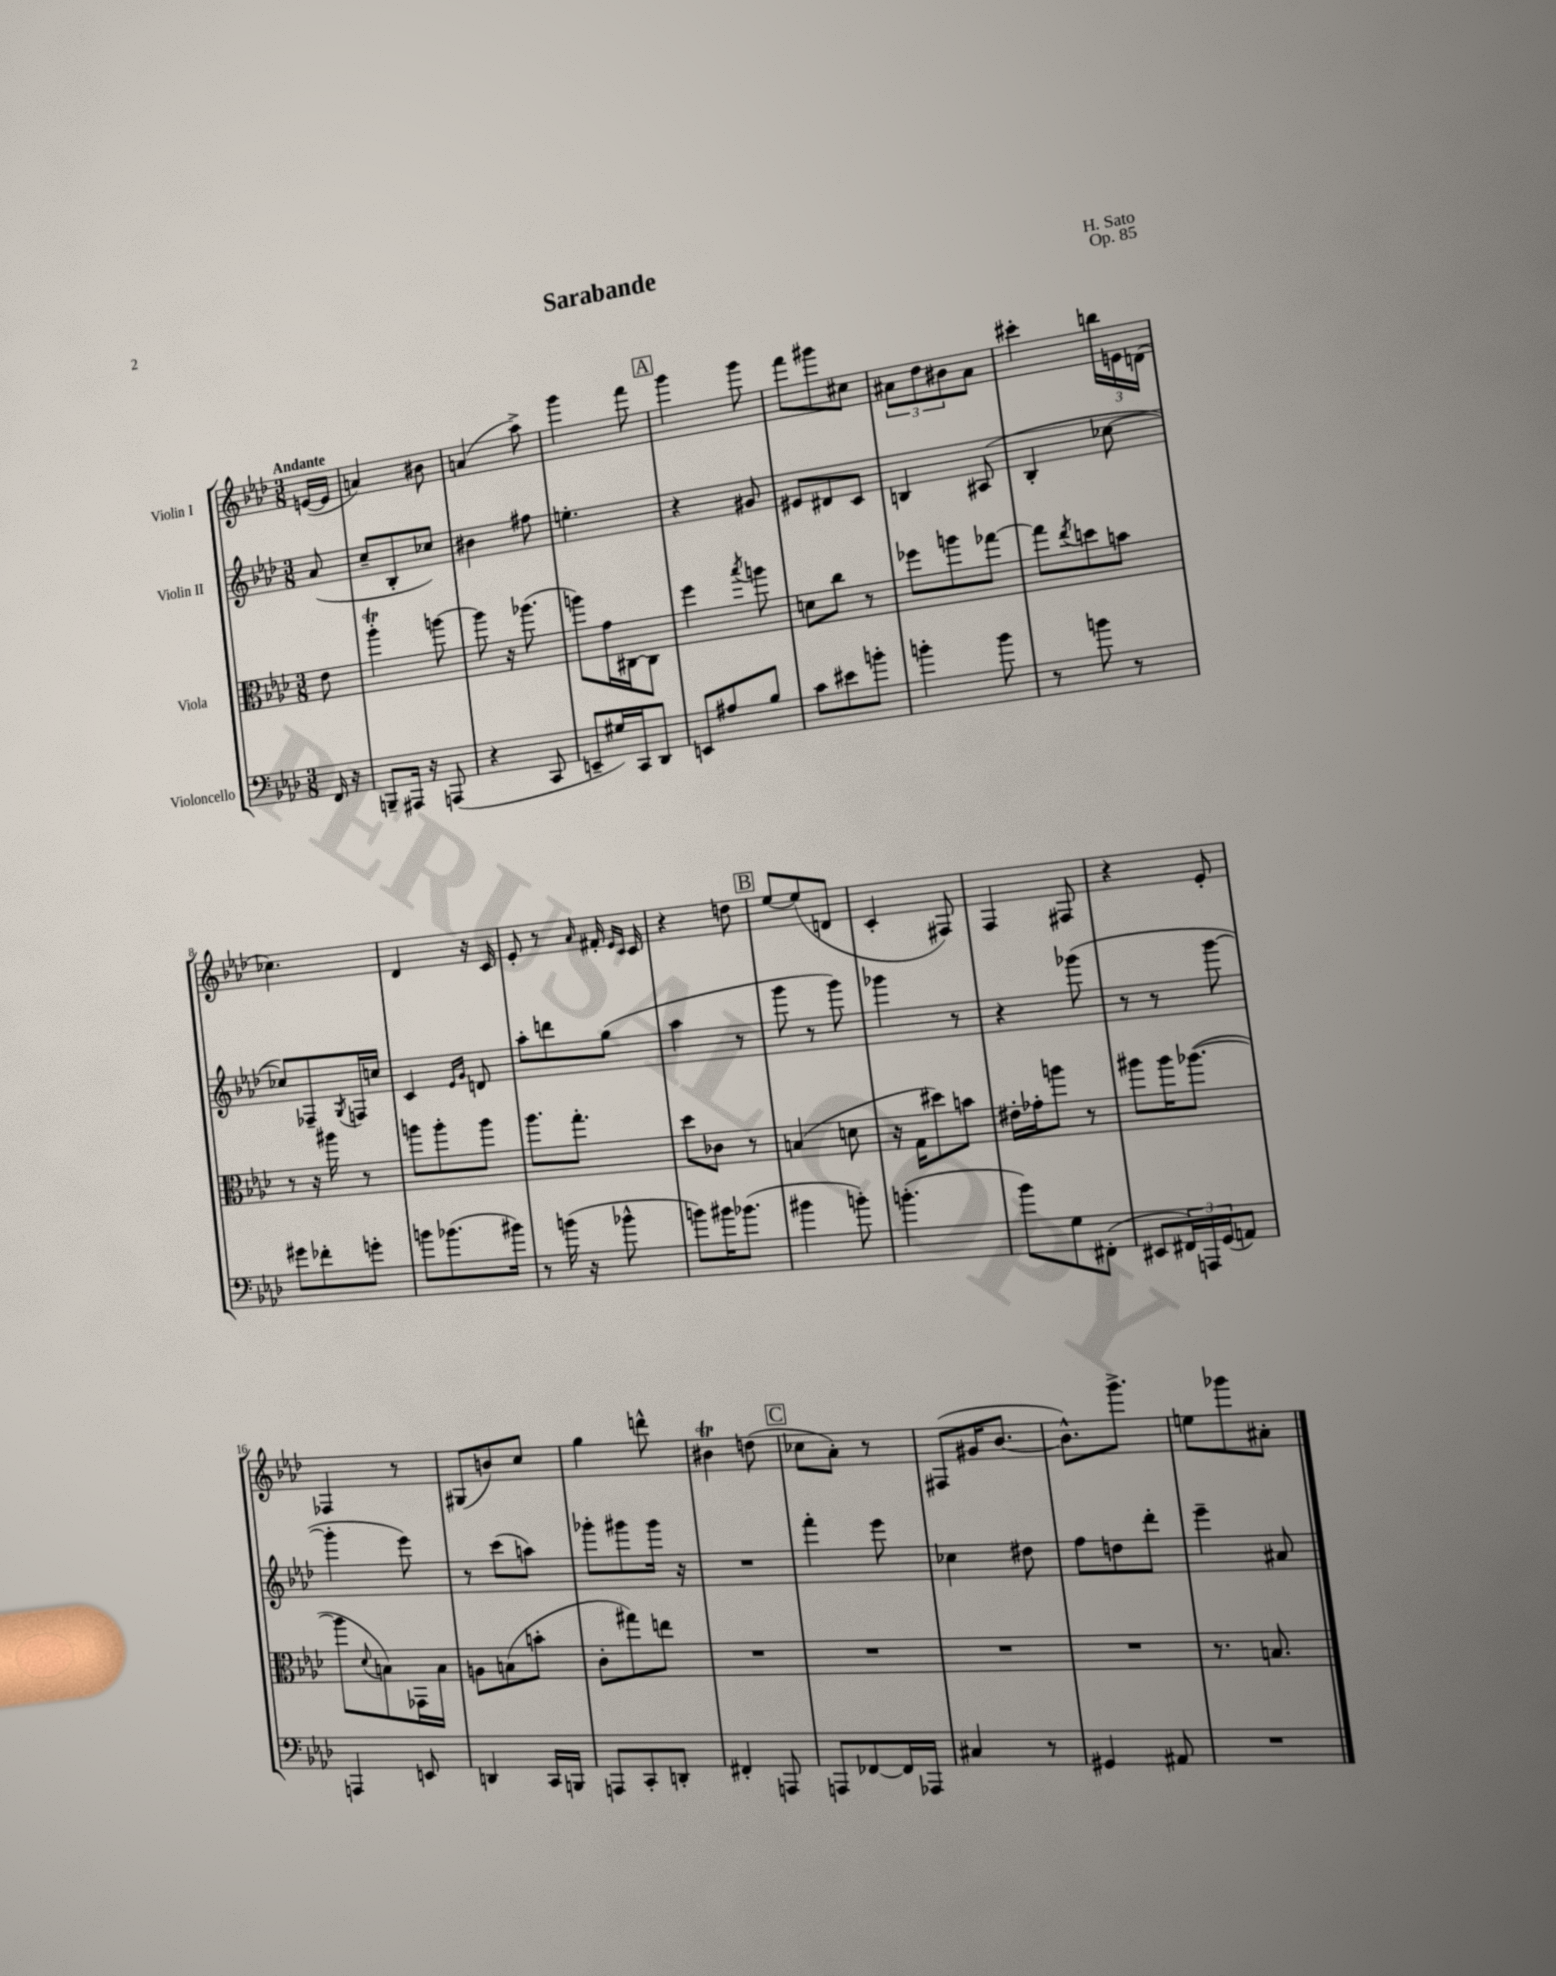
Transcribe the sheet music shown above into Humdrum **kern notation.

**kern	**kern	**kern	**kern
*part4	*part3	*part2	*part1
*staff4	*staff3	*staff2	*staff1
*I"Violoncello	*I"Viola	*I"Violin II	*I"Violin I
*clefF4	*clefC3	*clefG2	*clefG2
*k[b-e-a-d-]	*k[b-e-a-d-]	*k[b-e-a-d-]	*k[b-e-a-d-]
*M3/8	*M3/8	*M3/8	*M3/8
=	=	=	=
!	!	!	!LO:TX:a:B:t=Andante
16FF/	8e-\	(8a-/	([16en/LL
16r	.	.	16e/JJ]
=1	=1	=1	=1
8BBBn~/L	4aa-T'\	8cc~/L	4an/)
16AAA#X/Jk	.	8B-'/	.
16r	.	.	.
(8AAAn/	[8aan\	8cc-X/J)	8b#X\
=2	=2	=2	=2
4r	8aa\]	4b#X\	(4an/
.	16r	.	.
.	(8.aa-X\	.	.
8CC/	.	8ff#X\	8aa-^\)
=3	=3	=3	=3
8EEn~/L	8aan\L)	4.een'\	4ggg\
16G#X/L)	16g\L	.	.
16CC/J	[16C#X\J	.	.
8DD-/J	8C#\J]	.	8fff\
!!LO:REH:place=s1:t=A
=4	=4	=4	=4
8EEn/L	4ff\	4r	4ggg\
8A#X/	.	.	.
.	8qbb-/	.	.
8B-/J	8aan\	8g#X/	8ggg\
=5	=5	=5	=5
8c\L	8dn\L	8e#X/L	8fff\L
8e#X\	8cc\J	8d#X/	8ggg#X\
8bn'\J	8r	8c/J	8cc#X\J
=6	=6	=6	=6
4bn'\	8ff-X\L	4Bn/	12a#X\L
.	.	.	12dd-\
.	8aan\	.	.
.	.	.	12b#X\
8b\	[8gg-X\J	(8A#X/	8a#\J
=7	=7	=7	=7
8r	8gg-\L]	4B-'/	4ccc#X'\
.	8qee-/	.	.
8bn\	8ddn\	.	.
8r	8bn\J	[8cc-X\	24bbn\LL
.	.	.	24en\
.	.	.	(24dn\JJ
!!LO:LB:g=z
=8	=8	=8	=8
8g#X\L	8r	8cc-X/L])	4.cc-X\)
8f-X'\	16r	8F-X~/	.
.	16aa#X\	.	.
.	.	8qG/	.
8gn'\J	8r	16Fn/L	.
.	.	16ccn/JJ	.
=9	=9	=9	=9
8bn\L	8aan\L	4c/	4d-/
(8.b-X\	8aa'\	.	.
.	.	16qqe-/LL	.
.	.	16qqg/JJ	.
.	8aa\J	8dn/	16r
16b#X\Jk)	.	.	16c/
=10	=10	=10	=10
8r	8.aa-\L	8aa-'\L	8e-'/
(16bn\	.	8dddn\	8r
16r	8.gg'\J	.	.
.	.	.	16qqa-/
8b-X^^\	.	(8gg\J	16f#X'/
.	.	.	16qqe-/LL
.	.	.	16qqc/JJ
.	.	.	16c/
=11	=11	=11	=11
8bn\L)	8dd-\L	4aa-\	4r
16b#X\K	8c-X\J	.	.
(8.b-X\J	.	.	.
.	8r	8r	8ddn\
!!LO:REH:place=s1:t=B
=12	=12	=12	=12
4b#X\	(4Bn/	8ggg\	[8ee-/L
.	.	8r	(8ee-/]
8bn'\)	8dn\	8ggg\)	8dn/J
=13	=13	=13	=13
(4.bn'\	16r	4ggg-X\	4c'/
.	16G\KL	.	.
.	8dd#X\)	.	.
.	8bn\J	8r	8F#X/)
=14	=14	=14	=14
8b-\L)	16e#X'\LL	4r	4F/
.	16g-X'\J	.	.
8G\	8aan\J	.	.
(8FF#X'\J	8r	(8ggg-X\	8F#X/
=15	=15	=15	=15
8EE#X/L	8aa#X\L	8r	4r
24FF#X/L)	16aa#\K	8r	.
24AAAn/	.	.	.
.	([8.aa-X\J	.	.
(24GG/J	.	.	.
8AAn/J)	.	[8ggg\	8e-'/
!!LO:LB:g=z
=16	=16	=16	=16
4AAAn/	8aa-\L]	4ggg'\]	4F-X/
.	8qqd-/	.	.
.	8Bn\)	.	.
8EEn/	16GG-X\L	8eee-\)	8r
.	16B\JJ	.	.
=17	=17	=17	=17
4DDn/	8An\L	8r	(8G#X/L
.	(8Bn\	(8ccc\L	8bn/)
16CC/LL	8bn'\J	8aan\J)	8cc/J
16BBBn/JJ	.	.	.
=18	=18	=18	=18
8AAAn/L	8c'\L	8ggg-X'\L	4gg\
8CC'/	8gg#X\)	8ggg#X\	.
8DDn'/J	8een\J	16ggg#\Jk	8dddn^^\
.	.	16r	.
=19	=19	=19	=19
4FF#X'/	4.r	4.r	4b#Xt\
8AAAn/	.	.	(8ddn\
!!LO:REH:place=s1:t=C
=20	=20	=20	=20
8AAAn/L	4.r	4fff'\	8cc-X\L
[8FF-X/	.	.	8a-'\J)
16FF-/L]	.	8eee-\	8r
16AAA-X/JJ	.	.	.
=21	=21	=21	=21
4C#X/	4.r	4cc-X\	(8F#X/L
.	.	.	16g#X/K
.	.	.	[8.b-/J
8r	.	8dd#X\	.
=22	=22	=22	=22
4GG#X/	4.r	8ff\L	8.b-^^\L])
.	.	8ddn\	.
.	.	.	8.ggg^\J
8AA#X/	.	8ddd-'\J	.
=23	=23	=23	=23
4.r	8.r	4eee-~\	8een\L
.	.	.	8ggg-X\
.	8.Bn/	.	.
.	.	8a#X/	8a#X'\J
==	==	==	==
*-	*-	*-	*-
